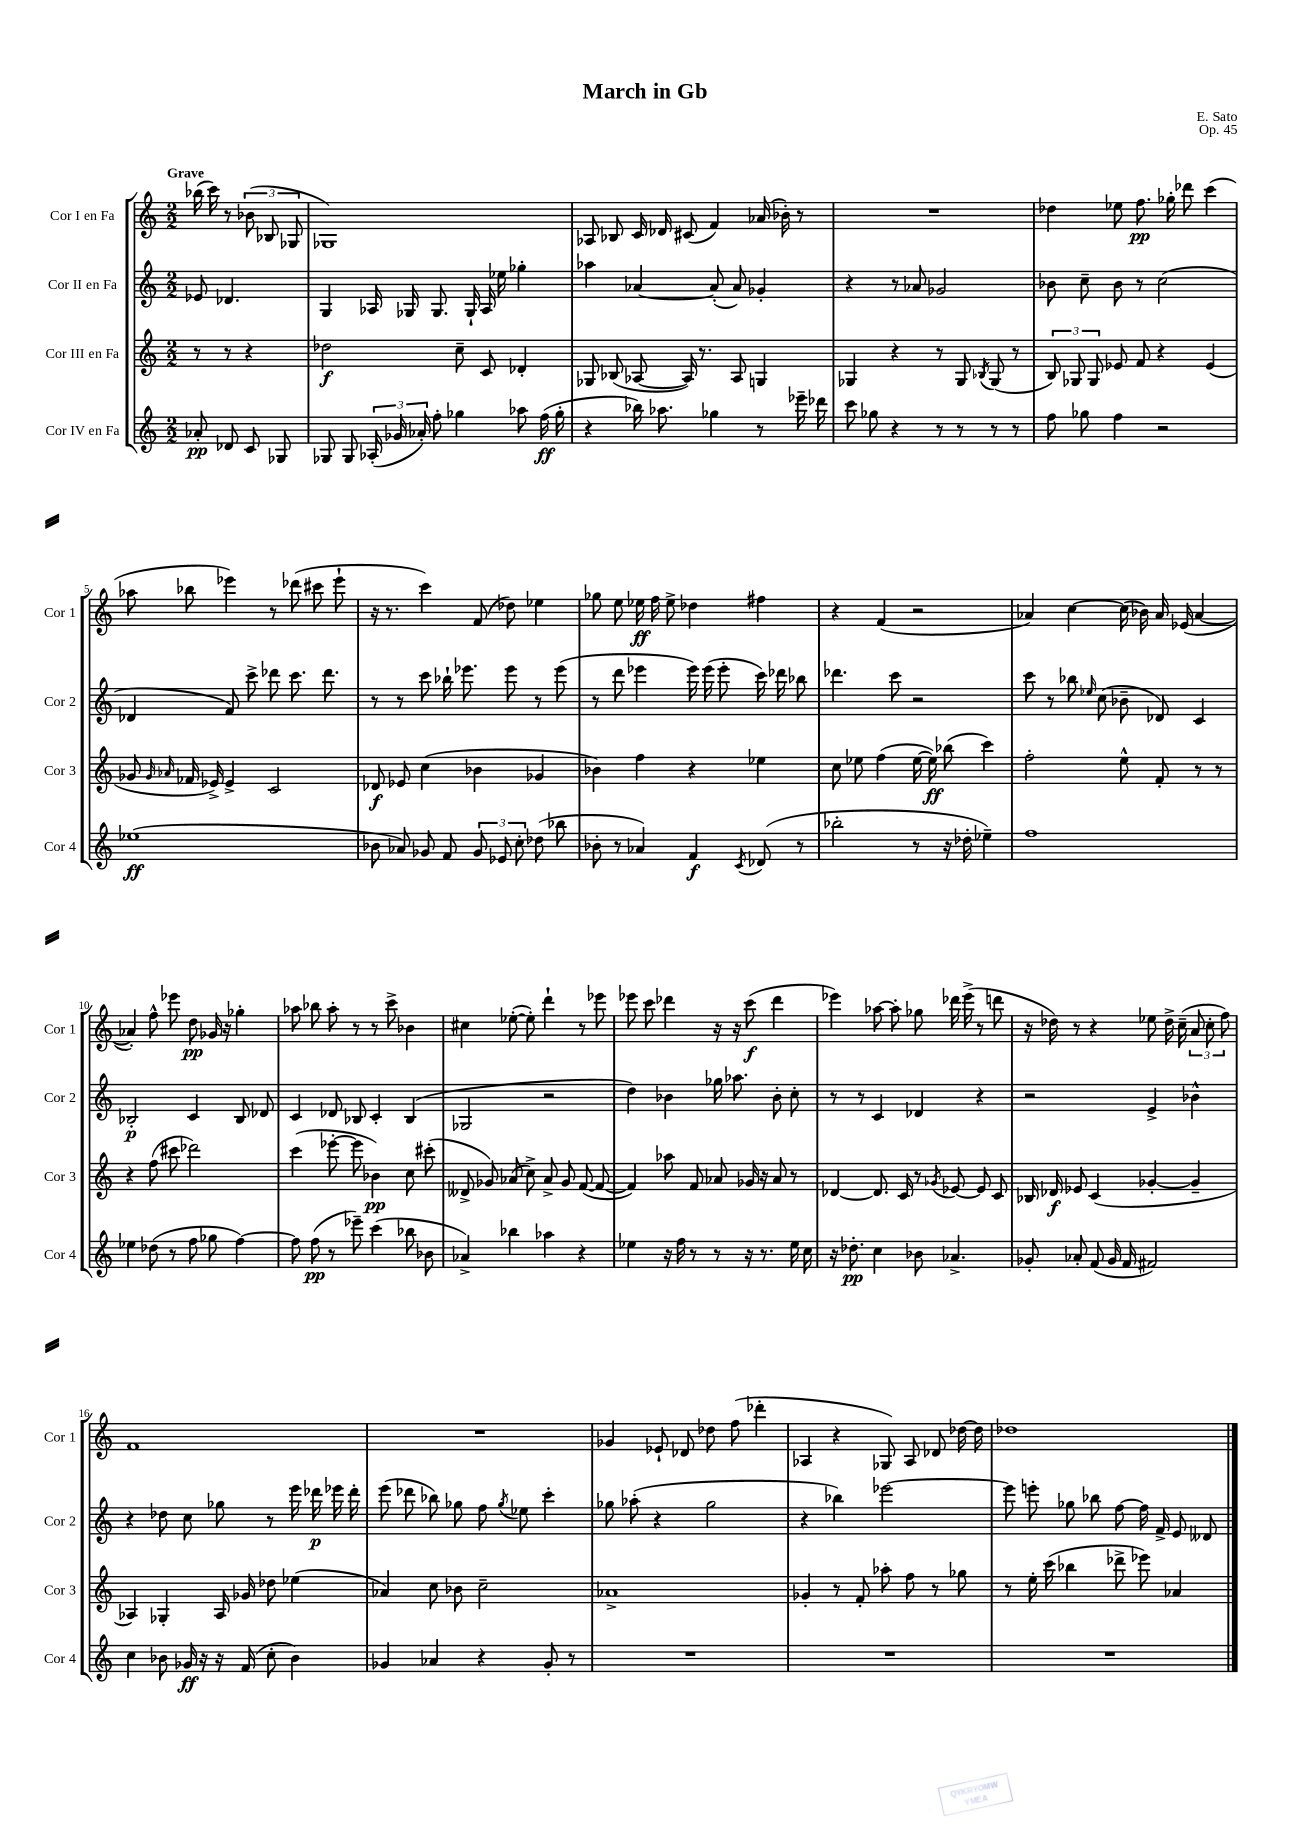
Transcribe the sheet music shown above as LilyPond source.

\header { title = "March in Gb" composer = "E. Sato" opus = "Op. 45" }
<<
\new StaffGroup <<
\new Staff = "s0" \with { instrumentName = "Cor I en Fa" shortInstrumentName = "Cor 1" } {
    \clef treble \key c \major \numericTimeSignature \time 2/2 \partial 2 \tempo "Grave"
    \autoBeamOff bes''16( c'''16) r8 \tuplet 3/2 { bes'8( bes8 ges8 } |
    ges1) |
    aes8 bes8 c'16 des'16 cis'8( f'4) aes'16( bes'16-.) r8 |
    R1 |
    des''4 ees''8 f''8.\pp ges''16-. des'''8 c'''4( |
    aes''8 bes''8 ees'''4) r8 des'''8( cis'''8 ees'''8-! |
    r16 r8. c'''4) f'8( des''8) ees''4 |
    ges''8 e''8 ees''16\ff f''16 ees''8-> des''4 fis''4 |
    r4 f'4( r2 |
    aes'4) c''4~ c''16( bes'16) aes'16 ees'16( aes'4~ |
    aes'4-.) f''8-^ ees'''8 d''8\pp ges'16 r16 ges''4-. |
    aes''8 bes''8 aes''8-. r8 r8 c'''8-> bes'4 |
    cis''4 ees''8~-.( ees''8-.) d'''4-! r8 ees'''8 |
    ees'''8 c'''8 des'''4 r16 r16 c'''8\f( des'''4 |
    ees'''4) aes''8~ aes''8-. ges''8 des'''16 ees'''16->( r8 d'''8 |
    r16 des''16) r8 r4 ees''8 des''16-> c''16--( \tuplet 3/2 { a'8 c''8-. f''8) } |
    f'1 |
    R1 |
    ges'4 ees'8-! des'8 des''8 f''8( des'''4-. |
    aes4 r4 ges8) aes8 des'8 des''16~ des''16 |
    des''1 \bar "|." |
}
\new Staff = "s1" \with { instrumentName = "Cor II en Fa" shortInstrumentName = "Cor 2" } {
    \clef treble \key c \major \numericTimeSignature \time 2/2 \partial 2
    \autoBeamOff ees'8 des'4. |
    g4 aes16 ges16 ges8. ges16-! aes16 ees''16 ges''4-. |
    aes''4 aes'4~ aes'8-.( aes'8) ges'4-. |
    r4 r8 aes'8 ges'2 |
    bes'8 c''8-- bes'8 r8 c''2( |
    des'4 f'8) c'''8-> des'''8 c'''8. des'''8. |
    r8 r8 c'''8 bes''16-! ees'''8. ees'''8 r8 ees'''8( |
    r8 d'''8 ees'''4 ees'''16) ees'''16( ees'''8-. c'''16) des'''16 bes''8 |
    des'''4. c'''8 r2 |
    c'''8 r8 bes''8 \grace { ees''16 } c''8( bes'8-- des'8) c'4 |
    bes2-.\p c'4 bes8 des'8 |
    c'4 des'8 bes8 c'4-. bes4( |
    ges2 r2 |
    d''4) bes'4 ges''16 aes''8. bes'8-. c''8-. |
    r8 r8 c'4 des'4 r4 |
    r2 e'4-> bes'4-^ |
    r4 des''8 c''8 ges''8 r8 e'''16 des'''16\p ees'''16 des'''16-. |
    e'''8( des'''8 bes''8) ges''8 f''8 \acciaccatura { ges''8 } ees''8 c'''4-. |
    ges''8 aes''8-.( r4 ges''2 |
    r4 bes''4) ees'''2~ |
    ees'''8 e'''8-. ges''8 bes''8 f''8~ f''16 f'16-> e'8 deses'8 \bar "|." |
}
\new Staff = "s2" \with { instrumentName = "Cor III en Fa" shortInstrumentName = "Cor 3" } {
    \clef treble \key c \major \numericTimeSignature \time 2/2 \partial 2
    \autoBeamOff r8 r8 r4 |
    des''2\f c''8-- c'8 des'4-. |
    ges8 bes8( aes8~ aes16) r8. aes8 g4 |
    ges4 r4 r8 ges8 \acciaccatura { bes8 } ges8( r8 |
    \tuplet 3/2 { b8) ges8 ges8 } ees'8 f'8 r4 ees'4( |
    ges'8 \grace { ges'16 aes'16 } fes'16 ees'16->) ees'4-> c'2 |
    des'8\f ees'8 c''4( bes'4 ges'4 |
    bes'4) f''4 r4 ees''4 |
    c''8 ees''8 f''4( ees''16~ ees''16\ff) bes''8( c'''4) |
    f''2-. e''8-^ f'8-. r8 r8 |
    r4 f''8( cis'''8 des'''2) |
    c'''4( ees'''8~-. ees'''8 bes'4\pp) c''8 cis'''8-.( |
    deses'8-> ges'8) aes'8( c''8->) aes'8-> ges'8 f'8~( f'8~ |
    f'4) aes''8 f'8 aes'8 ges'16 r16 aes'8 r8 |
    des'4~ des'8. c'16 r8 \acciaccatura { ges'8 } ees'8~ ees'8 c'8 |
    bes16 des'16\f ees'8 c'4( ges'4~-. ges'4-- |
    aes4) ges4-. aes16 ges'16 des''8 ees''4( |
    aes'4) c''8 bes'8 c''2-- |
    aes'1-> |
    ges'4-. r8 f'8-. aes''8-. f''8 r8 ges''8 |
    r8 e''16-. c'''16( bes''4 des'''8-> ees'''8) aes'4 \bar "|." |
}
\new Staff = "s3" \with { instrumentName = "Cor IV en Fa" shortInstrumentName = "Cor 4" } {
    \clef treble \key c \major \numericTimeSignature \time 2/2 \partial 2
    \autoBeamOff aes'8-.\pp des'8 c'8 ges8 |
    ges8 ges8 \tuplet 3/2 { aes16-.( ges'16 aes'16-.) } f''8-. ges''4 aes''8 f''16\ff( ges''16-. |
    r4 bes''16) aes''8. ges''4 r8 ees'''16-- des'''16 |
    c'''8 ges''8 r4 r8 r8 r8 r8 |
    f''8 ges''8 f''4 r2 |
    ees''1\ff( |
    bes'8 aes'8) ges'8 f'8 \tuplet 3/2 { ges'8 ees'8 c''8-. } des''8( bes''8 |
    bes'8-. r8 aes'4) f'4\f \acciaccatura { c'8 } des'8( r8 |
    bes''2-. r8 r16 des''16-. ees''4--) |
    f''1 |
    ees''4 des''8( r8 f''8 ges''8 f''4~) |
    f''8 f''8\pp( r8 ees'''8--) c'''4( bes''8 bes'8 |
    aes'4->) bes''4 aes''4 r4 |
    ees''4 r16 f''16 r8 r8 r16 r8. ees''16 c''16 |
    r16 des''8.-.\pp c''4 bes'8 aes'4.-> |
    ges'8-. aes'8-. f'8( ges'16 f'16 fis'2) |
    c''4 bes'8 ges'16\ff r16 r16 f'16( c''8-. bes'4) |
    ges'4 aes'4 r4 ges'8-. r8 |
    R1 |
    R1 |
    R1 \bar "|." |
}
>>
>>
